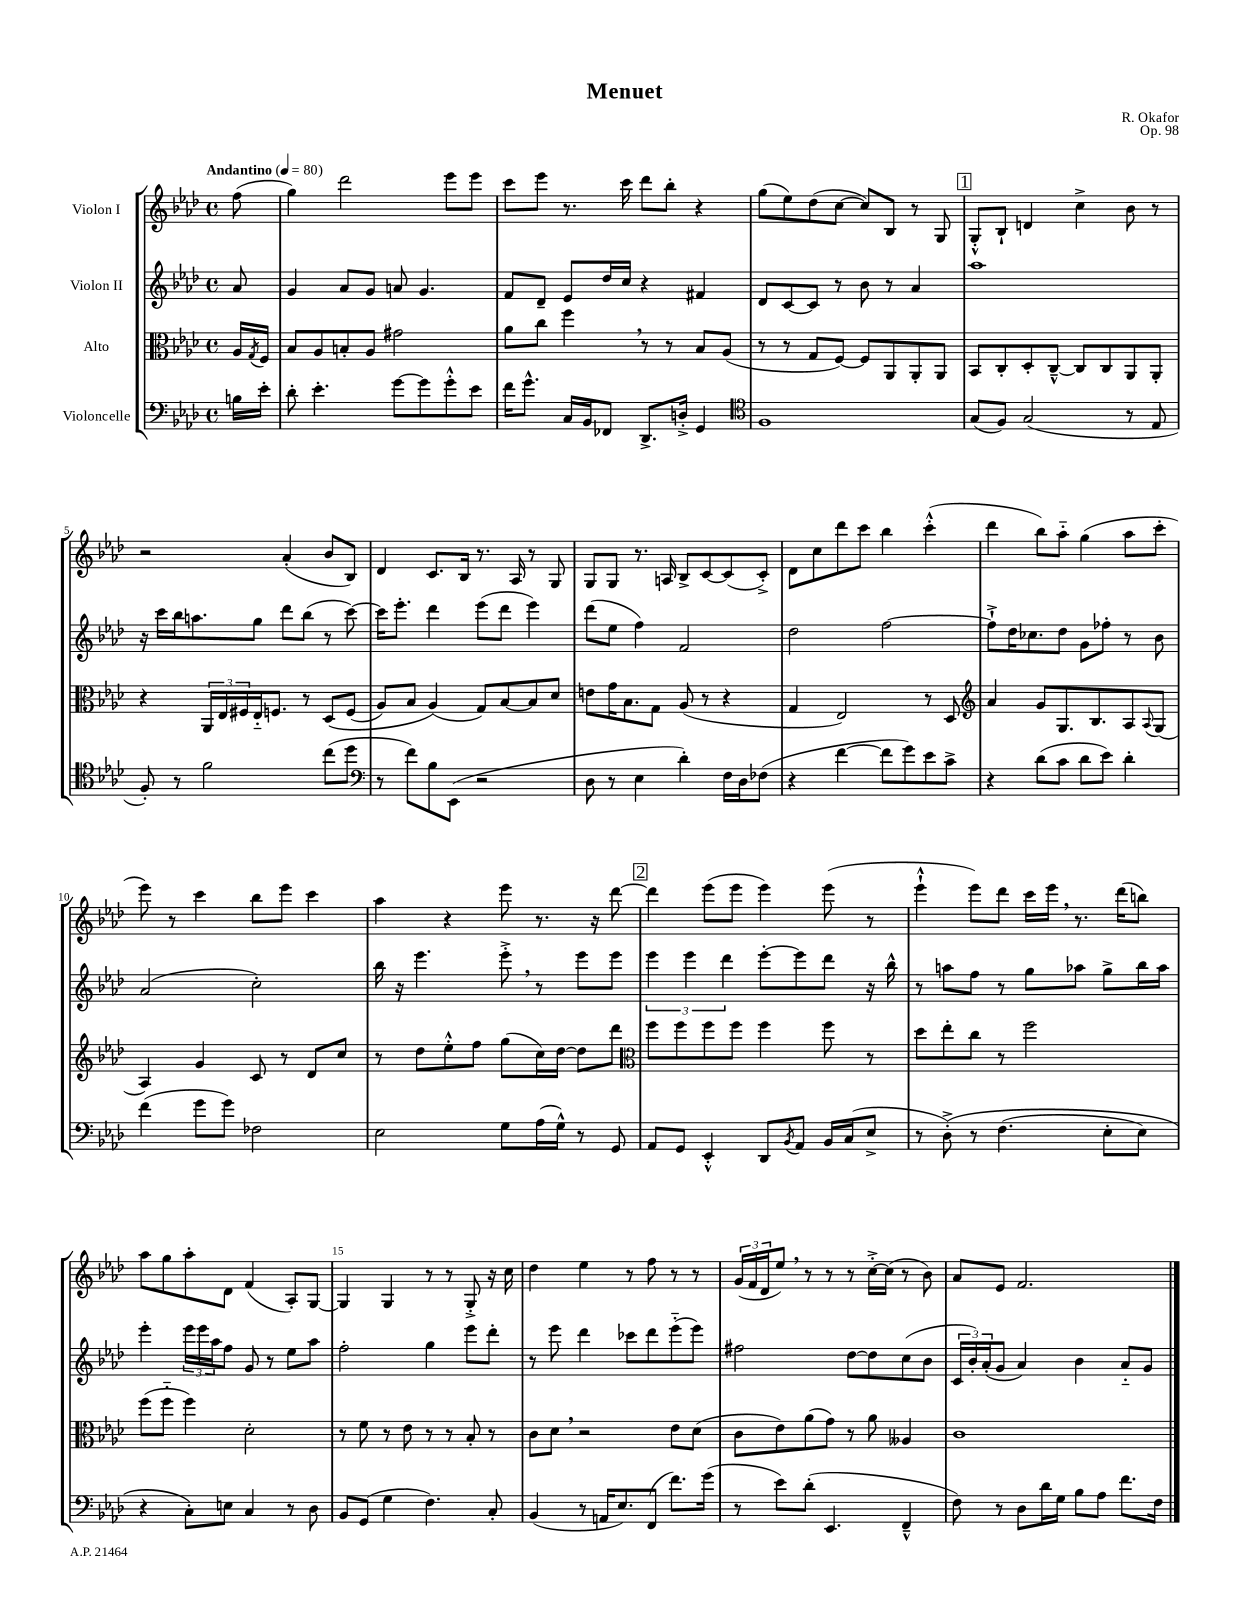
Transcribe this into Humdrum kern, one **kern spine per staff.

**kern	**kern	**kern	**kern
*staff4	*staff3	*staff2	*staff1
*clefF4	*clefC3	*clefG2	*clefG2
*k[b-e-a-d-]	*k[b-e-a-d-]	*k[b-e-a-d-]	*k[b-e-a-d-]
*M4/4	*M4/4	*M4/4	*M4/4
*met(c)	*met(c)	*met(c)	*met(c)
*MM80	*MM80	*MM80	*MM80
16B	16A-	8a-	(8ff
.	8qG	.	.
16e-'	16F	.	.
=	=	=	=
8d-'	8B-	4g	4gg)
4.e-'	8A-	.	.
.	8B'	8a-	2ddd-
.	8A-	8g	.
[8g	2g#	8a	.
8g]	.	4.g	.
8g'^^	.	.	8eee-
8e-	.	.	8eee-
=	=	=	=
16f	8a-	8f	8ccc
8.g^^	.	.	.
.	8cc	8d-~	8eee-
16C	4ff	8e-	8.r
16BB-	.	.	.
8FF-	.	16dd-	.
.	.	16cc	16ccc
8.DD-^	8r	4r	8ddd-
.	8r	.	8bb-'
16D'^	.	.	.
4GG	8B-	4f#	4r
.	(8A-	.	.
=	=	=	=
*clefC4	*	*	*
1F	8r	8d-	(8gg
.	8r	[8c	8ee-)
.	8G	8c]	(8dd-
.	[8F)	8r	[8cc
.	8F]	8b-	8cc])
.	8AA-	8r	8B-
.	8AA-'	4a-	8r
.	8AA-	.	8G
=	=	=	=
(8G	8BB-	1aa-	8G'^^
8F)	8C'	.	8B-`
(2G	8D-'	.	4d
.	[8C~^^	.	.
.	8C]	.	4cc^
.	8C	.	.
8r	8AA-	.	8b-
8E-	8AA-'	.	8r
=	=	=	=
8F')	4r	16r	2r
.	.	16ccc	.
8r	.	16bb-	.
.	.	8.aa	.
2f	24AA-	.	.
.	24E-	.	.
.	24F#	.	.
.	16E-'~	8gg	.
.	8.F	.	.
.	.	8ddd-	(4a-'
.	8r	(8bb-	.
(8cc	&(8D-	8r	8b-
8dd-	(8F	[8ccc)	8B-)
=	=	=	=
*clefF4	*	*	*
8r	8A-)	16ccc]	4d-
.	.	8.eee-'	.
8f)	8B-	.	.
8B-	(4A-&)	4ddd-	8.c
(8EE-	.	.	.
.	.	.	16B-
2r	8G)	(8eee-	8.r
.	[8B-	8ddd-	.
.	.	.	16A-
.	8B-]	4eee-)	8r
.	8d-	.	8G
=	=	=	=
8D-	8e	(8ddd-	8G
8r	16g	8ee-	8G
.	8.B-	.	.
4E-	.	4ff)	8.r
.	8G	.	.
.	.	.	16A
4d-')	(8A-	2f	8B-^
.	8r	.	[8c
16F	4r	.	(8c]
16D-	.	.	.
(8F-	.	.	8c'^)
=	=	=	=
4r	4G	2dd-	8d-
.	.	.	8cc
[4f	2E-)	.	8ddd-
.	.	.	8ccc
8f]	.	[2ff	4bb-
8g)	.	.	.
8e-	8r	.	(4ccc'^^
8c^	8D-	.	.
=	=	=	=
*	*clefG2	*	*
4r	4a-	8ff`^]	4ddd-
.	.	16dd-	.
.	.	8.cc-	.
(8d-	8g	.	8bb-)
8c	8.G	8dd-	8aa-'~
8d-	.	8g	(4gg
.	8.B-	.	.
8e-)	.	8ff-'	.
4d-'	8A-	8r	8aa-
.	8qqA-	.	.
.	(8G	8b-	8ccc'
=	=	=	=
(4f	4A-)	(2a-	8eee-)
.	.	.	8r
8g	4g	.	4ccc
8g)	.	.	.
2F-	8c	2cc')	8bb-
.	8r	.	8eee-
.	8d-	.	4ccc
.	8cc	.	.
=	=	=	=
2E-	8r	16bb-	4aa-
.	.	16r	.
.	8dd-	4.eee-	.
.	8ee-'^^	.	4r
.	8ff	.	.
8G	(8gg	8eee-'^	8eee-
(16A-	16cc)	8r	8.r
16G^^)	[16dd-	.	.
8r	8dd-]	8eee-	.
.	.	.	16r
8GG	8ddd-	8eee-	[8ddd-
=	=	=	=
*	*clefC3	*	*
8AA-	8ff	6eee-	4ddd-]
8GG	8ff	.	.
.	.	6eee-	.
4EE-'^^	8ff	.	(8eee-
.	.	6ddd-	.
.	8ff	.	8eee-
8DD-	4ff	[8eee-'	4eee-)
8qBB-	.	.	.
8AA-	.	8eee-]	.
16BB-	8ff	8ddd-	(8eee-
(16C	.	.	.
8E-^	8r	16r	8r
.	.	16bb-^^	.
=	=	=	=
8r	8dd-	8r	4eee-`^^
&(8D-'^)	8ee-'	8aa	.
8r	8cc	8ff	8eee-)
(4.F	8r	8r	8ddd-
.	2ff	8gg	16ccc
.	.	.	16eee-
.	.	8aa-	8.r
8E-'	.	8gg^	.
.	.	.	(16ddd-
8E-)	.	16bb-	8bb)
.	.	16aa-	.
=	=	=	=
4r	(8ff	4eee-'	8aa-
.	8ff'~	.	8gg
8C'&)	4ff)	24eee-	8aa-'
.	.	24eee-	.
.	.	24aa-	.
8E	.	8ff	8d-
4C	2d-'	8g	(4f
.	.	8r	.
8r	.	8ee-	8A-')
8D-	.	8aa-	[8G
=	=	=	=
8BB-	8r	2ff'	4G]
(8GG	8f	.	.
4G	8r	.	4G
.	8e-	.	.
4.F)	8r	4gg	8r
.	8r	.	8r
.	8B-'	8eee-	8G'^
8C'	8r	8ddd-'	16r
.	.	.	16cc
=	=	=	=
(4BB-	8c	8r	4dd-
.	8d-	8eee-	.
8r	2r	4ddd-	4ee-
16AA	.	.	.
8.E-)	.	.	.
.	.	8ccc-	8r
(8FF	.	8ddd-	8ff
8.f)	8e-	(8eee-'~	8r
.	(8d-	8eee-)	8r
(16g	.	.	.
=	=	=	=
8r	8c	2ff#	(24g
.	.	.	24f
.	.	.	24d-
8e-)	8e-)	.	8ee-)
(8d-'	(8a-	.	8r
4.EE-	8g)	.	8r
.	8r	[8dd-	8r
.	8a-	8dd-]	[16cc'^
.	.	.	(16cc]
4FF~^^	4A--	(8cc	8r
.	.	8b-	8b-)
=	=	=	=
8F)	1c	24c	8a-
.	.	24b-')	.
.	.	(24a-'	.
8r	.	8g	8e-
8D-	.	4a-)	2.f
16d-	.	.	.
16G	.	.	.
8B-	.	4b-	.
8A-	.	.	.
8.f	.	8a-'~	.
.	.	8g	.
16F	.	.	.
==	==	==	==
*-	*-	*-	*-
